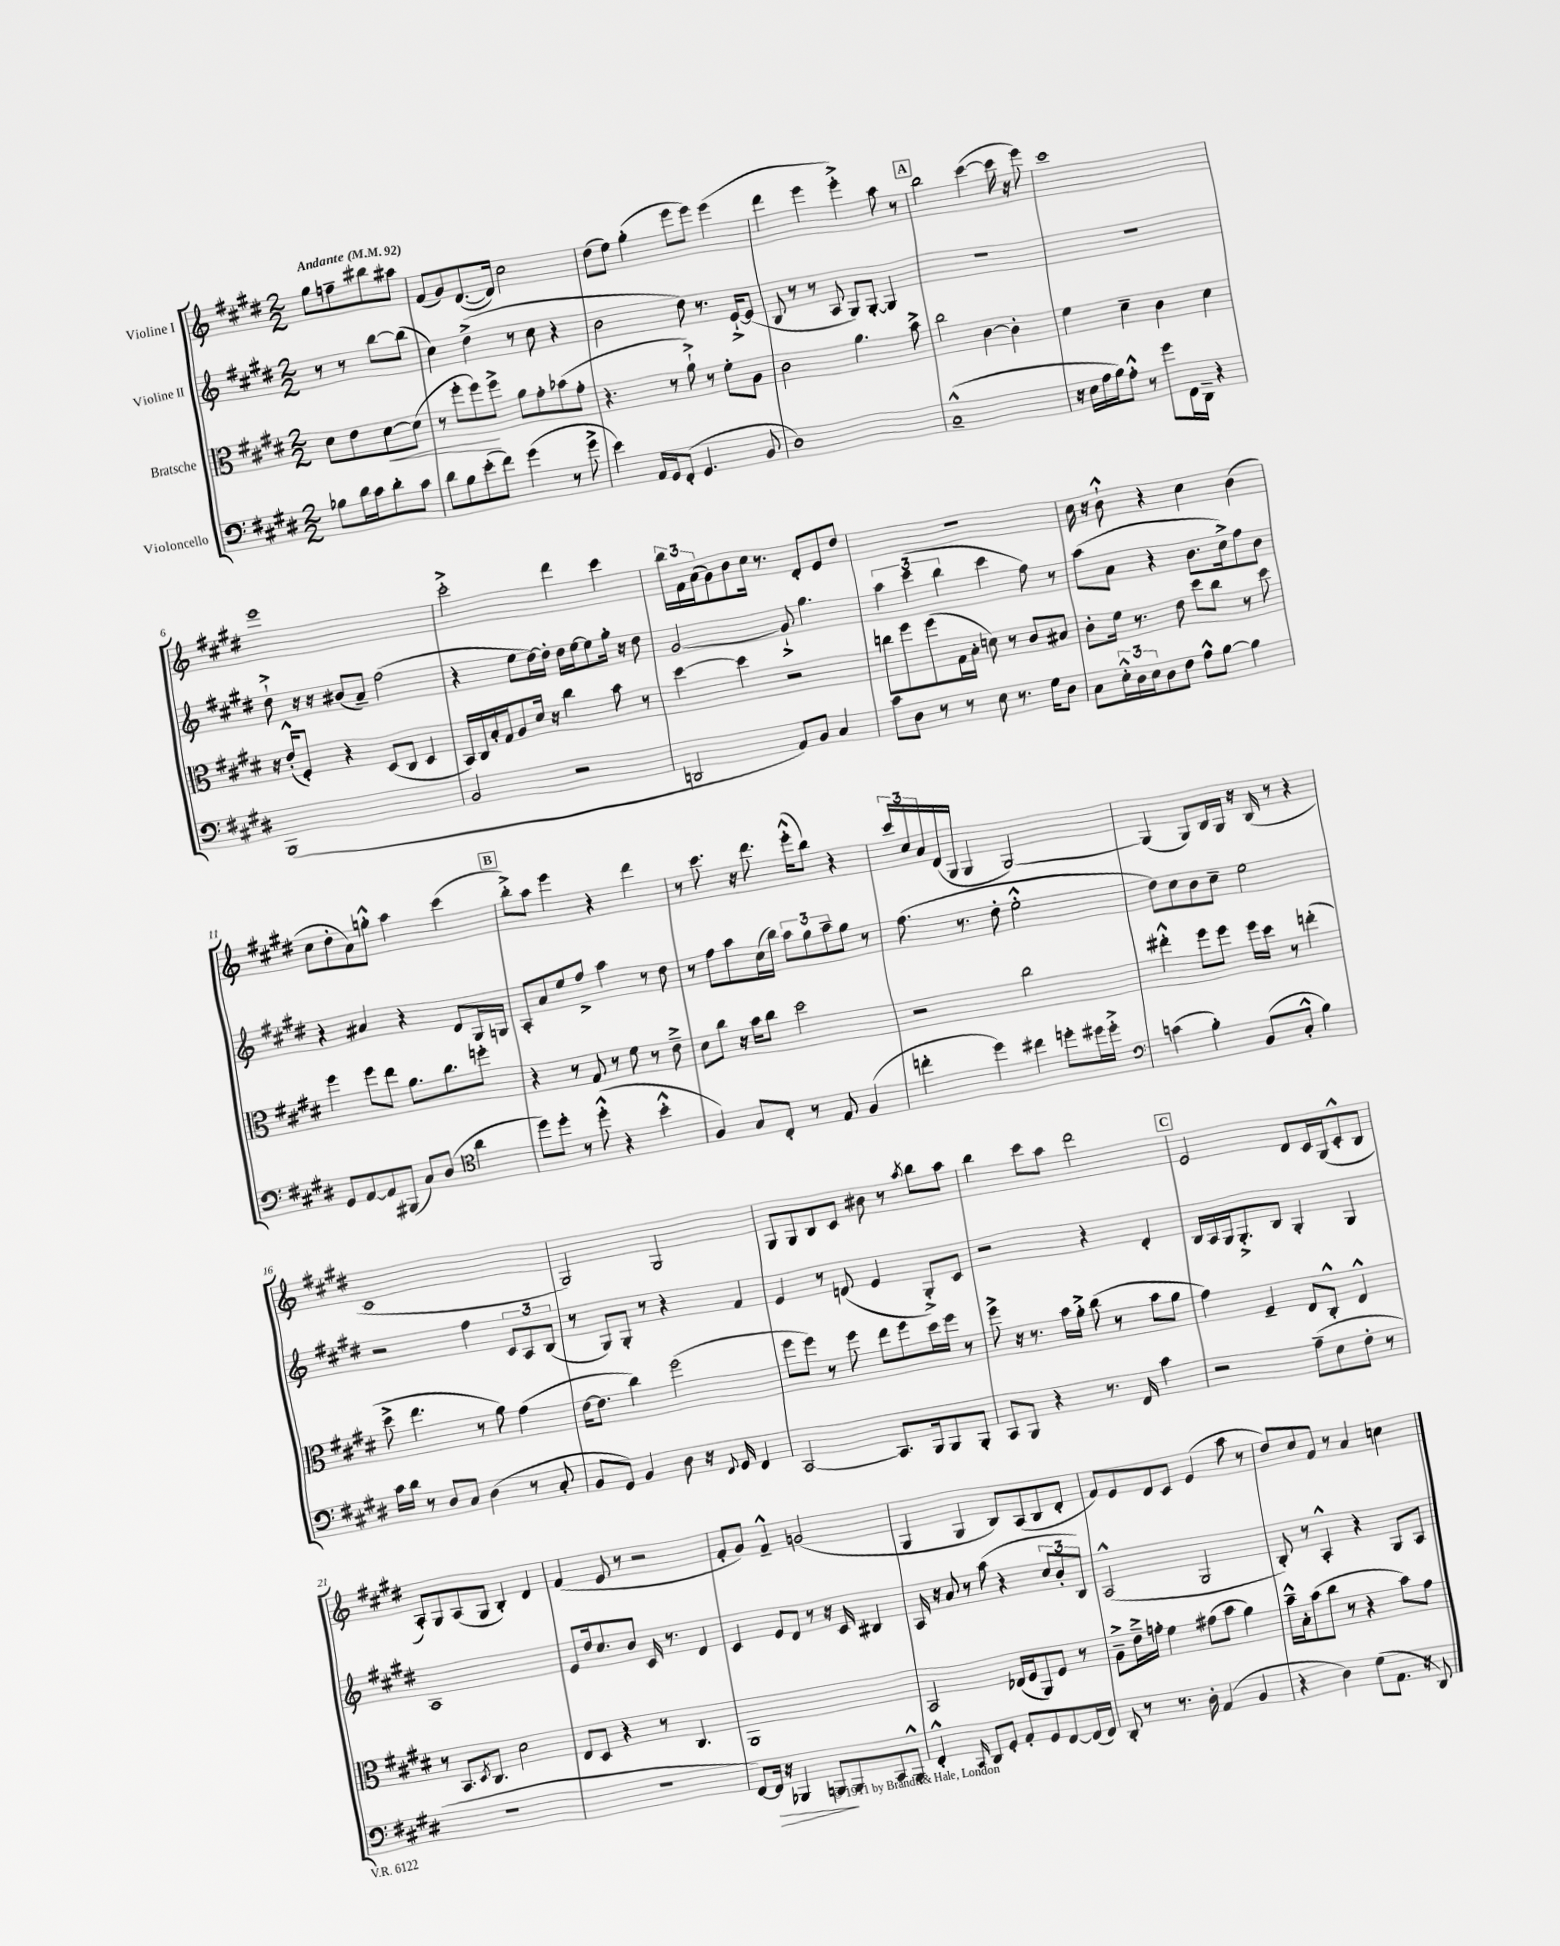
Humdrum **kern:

**kern	**dynam	**kern	**dynam	**kern	**kern
*part4	*part4	*part3	*part3	*part2	*part1
*staff4	*staff4	*staff3	*staff3	*staff2	*staff1
*I"Violoncello	*	*I"Bratsche	*	*I"Violine II	*I"Violine I
*clefF4	*	*clefC3	*	*clefG2	*clefG2
*k[f#c#g#d#]	*	*k[f#c#g#d#]	*	*k[f#c#g#d#]	*k[f#c#g#d#]
*M2/2	*	*M2/2	*	*M2/2	*M2/2
*MM92	*	*MM92	*	*MM92	*MM92
=	=	=	=	=	=
!	!	!	!	!	!LO:TX:a:B:t=Andante
8B-X\L	.	8d#\L	.	8r	8gg#\L
16d#\L	.	8e\	.	8r	8ffn~\
16c#\J	.	.	.	.	.
!	!	!	!LO:HP:b	!	!
8d#'\	.	[8d#\	<	[8bb\L	8bb#X\
8c#\J	.	(8d#\J]	.	(8bb\J]	8aa#X\J
=1	=1	=1	=1	=1	=1
8d#\L	.	8r	.	4cc#\)	(8f#/L
8B\	.	8ff#'\L	.	.	8g#/)
(8e'\	.	8ff#\)	.	(4dd#^\	([8.d#/
8f#\J)	.	8ff#^\J	[	.	.
.	.	.	.	.	16d#/Jk])
(4g#\	.	8a\L	.	8r	2cc#\
.	.	8g#'\	.	8cc#\	.
8r	.	(8b-X\	.	4r	.
8g#^\	.	8g#'\J	.	.	.
=2	=2	=2	=2	=2	=2
4e\)	.	4.r	.	2b\	(8dd#\L
.	.	.	.	.	8ee\J)
16AA/LL	.	.	.	.	(4gg#'\
16GG#/J	.	.	.	.	.
(8FF#'/J	.	8r	.	.	.
4.GG#/	.	8a`^\)	.	8dd#\)	8eee\L
.	.	8r	.	8.r	8eee\J)
.	.	8f#'\L	.	.	(4eee\
.	.	.	.	[16e`^/KL	.
8BB/	.	8A\J	.	(8e/J]	.
=3	=3	=3	=3	=3	=3
1D#)	.	2c#\	.	8B/	4ddd#\
.	.	.	.	8r	.
.	.	.	.	8r	4eee\
.	.	.	.	8A/	.
.	.	4.a\	.	8G#/L)	4eee'^\)
.	.	.	.	[8G#'/J	.
.	.	.	.	4G#/]	8aa\
.	.	8b^\	.	.	8r
!!LO:REH:place=s1:t=A
=4	=4	=4	=4	=4	=4
(1C#~^^	.	2cc#\	.	1r	2bb\
.	.	[4c#\	.	.	([4ccc#\
.	.	4c#'\]	.	.	16ccc#\]
.	.	.	.	.	16r
.	.	.	.	.	8eee\)
=5	=5	=5	=5	=5	=5
16r	.	4f#\	.	1r	1ccc#
16E\LL	.	.	.	.	.
16A\	.	.	.	.	.
16B\J)	.	.	.	.	.
8A'^^\J	.	4d#~\	.	.	.
8r	.	.	.	.	.
8g#\L	.	4c#\	.	.	.
16FF#\L	.	.	.	.	.
16DD#~\JJ	.	.	.	.	.
4r	.	4d#\	.	.	.
!!LO:LB:g=z
=6	=6	=6	=6	=6	=6
(1BBB	.	16r	.	8dd#`^\	1eee
.	.	(16e'^^/KL	.	.	.
.	.	8F#'/J)	.	16r	.
.	.	.	.	16r	.
.	.	4r	.	(8b#X/L	.
.	.	.	.	8a~/J)	.
.	.	(8D#/L	.	(2ff#\	.
.	.	8C#/J	.	.	.
.	.	4D#/	.	.	.
=7	=7	=7	=7	=7	=7
2BB/	.	16BB/LL)	.	4r	2ccc#'^\
.	.	16C#/	.	.	.
.	.	16B'/	.	.	.
.	.	16G#/J	.	.	.
.	.	8A/	.	8ee\L	.
.	.	16d#/Jk	.	[16dd#\L)	.
.	.	16r	.	16dd#'\JJ]	.
2r	.	4cc#\	.	16dd#\LL	4ddd#\
.	.	.	.	[16ee\J	.
.	.	.	.	8ee\]	.
.	.	8b\	.	16gg#'\Jk	4ccc#\
.	.	.	.	16r	.
.	.	8r	.	8dd#\	.
=8	=8	=8	=8	=8	=8
2DDn/	.	[4dd#\	.	[2g#/	24bb\LL
.	.	.	.	.	24f#\
.	.	.	.	.	(24a\J
.	.	.	.	.	8g#\)
.	.	4dd#\]	.	.	8b\
.	.	.	.	.	16cc#\Jk
.	.	.	.	.	8.r
8AA/L)	.	2r	.	8g#`^/]	.
8BB/J	.	.	.	4.gg#\	8d#'/L
4C#/	.	.	.	.	8e/
.	.	.	.	.	8dd#/J
=9	=9	=9	=9	=9	=9
8c#\L	.	8ccn\L	.	6aa\	1r
8D#\J	.	8ff#\	.	.	.
.	.	.	.	(6ccc#\	.
8r	.	(8ff#\	.	.	.
.	.	.	.	6bb\	.
8r	.	16G#\L	.	.	.
.	.	16B'\JJ	.	.	.
8E\	.	8dn\)	.	4ccc#\	.
8.r	.	8r	.	.	.
.	.	8c#/L	.	8ff#\)	.
16G#\KL	.	.	.	.	.
8D#\J	.	8B#X/J	.	8r	.
=10	=10	=10	=10	=10	=10
8C#\L	.	8c#'\L	.	(8aa\L	16cc#\
.	.	.	.	.	16r
24E'^^\L	.	16f#\Jk	.	8a\J	8b`^^\
24D#\	.	.	.	.	.
.	.	8.r	.	.	.
24E\J	.	.	.	.	.
8D#\	.	.	.	4r	4r
8F#\J	.	8e\	.	.	.
8A^^\L	.	8dd#\L	.	8.b\L	4cc#\
[8B\J	.	8cc#\J	.	.	.
.	.	.	.	16cc#^\k)	.
4B\]	.	8r	.	8ff#\	(4b\
.	.	8dd#\	.	8b\J	.
!!LO:LB:g=z
=11	=11	=11	=11	=11	=11
8GG#/L	.	4ff#\	.	4r	8cc#\L
[8AA/	.	.	.	.	8dd#'\
8AA/]	.	8ff#\L	.	4a#X/	8a\)
(8BBB#X/J	.	8ee\J	.	.	8ggn'^^\J
8C#/L)	.	8.a\L	.	4r	4aa\
(8D#/J	.	.	.	.	.
.	.	8.cc#\	.	.	.
*clefC4	*	*	*	*	*
4a\	.	.	.	8d#/L	(4ccc#\
.	.	8ffn'\J	.	16G#/L	.
.	.	.	.	16Gn/JJ	.
!!LO:REH:place=s1:t=B
=12	=12	=12	=12	=12	=12
8dd#\L)	.	4r	.	8A'/L	8bb'^\L)
8dd#'\J	.	.	.	8a/	8aa\J
8r	.	8r	.	8ee/	4eee\
(8dd#'^^\	.	8G#/	.	8ff#^/J	.
4r	.	8r	.	4aa\	4r
.	.	8f#\	.	.	.
4b'^^\	.	8r	.	8r	4ddd#\
.	.	8e~^\	.	8dd#\	.
=13	=13	=13	=13	=13	=13
4F#/)	.	8d#\L	.	8r	8r
.	.	8cc#\J	.	8ff#\L	8.ccc#\
8G#/L	.	16r	.	8aa\	.
.	.	16b\KL	.	.	16r
8C#'/J	.	8cc#\J	.	(16cc#\L	8.ddd#\
.	.	.	.	16bb\JJ)	.
8r	.	2dd#\	.	12aa\L	.
.	.	.	.	.	(16eee'^^\KL
.	.	.	.	12gg#\	.
8E/	.	.	.	.	8bb\J)
.	.	.	.	12aa~\	.
(4F#/	.	.	.	8gg#\J	4r
.	.	.	.	8r	.
=14	=14	=14	=14	=14	=14
4ccn'\	.	2r	.	(8.ff#\	24ccc#/LL
.	.	.	.	.	24cc#/
.	.	.	.	.	24a/
.	.	.	.	.	(16d#/
.	.	.	.	8.r	16G#/JJ
4dd#\)	.	.	.	.	4G#/
.	.	.	.	8dd#'\	.
4cc#X\	.	2cc#\	.	2ee'^^\	[2G#/)
8ddn'\L	.	.	.	.	.
16dd#X\L	.	.	.	.	.
16dd#'^\JJ	.	.	.	.	.
=15	=15	=15	=15	=15	=15
*clefF4	*	*	*	*	*
(4cn\	.	4ee#X'^^\	.	8dd#\L)	(4G#/]
.	.	.	.	8cc#\	.
4B'\)	.	8ff#\L	.	8b\	8G#/L)
.	.	8ff#\J	.	8cc#~\J	16B/L
.	.	.	.	.	16G#/JJ
(8BB/L	.	16ff#\LL	.	2ee\	16r
.	.	16dd#\JJ	.	.	(16B/
8C#'^^/J	.	8r	.	.	8r
4B\)	.	(4een'\	.	.	4r
!!LO:LB:g=z
=16	=16	=16	=16	=16	=16
16c#\LL	.	8dd#^\	.	2r	1c#
16d#\JJ	.	.	.	.	.
8r	.	4.ee\	.	.	.
8D#/L	.	.	.	.	.
8C#/J	.	.	.	.	.
(4D#\	.	8r	.	4ff#\	.
.	.	8a\)	.	.	.
8r	.	(4g#\	.	12c#/L	.
.	.	.	.	12A/	.
8C#'/	.	.	.	.	.
.	.	.	.	(12B/J	.
=17	=17	=17	=17	=17	=17
8BB/L	.	[16e\KL	.	8r	2G#/)
.	.	8.e\J]	.	.	.
8GG#/J)	.	.	.	8G#/L)	.
4BB/	.	4cc#\)	.	8G#'/J	.
.	.	.	.	8r	.
8D#\	.	(2ff#\	.	4r	2G#/
16r	.	.	.	.	.
8qqFF#/	.	.	.	.	.
16GG#/	.	.	.	.	.
4FF#/	.	.	.	4f#/	.
=18	=18	=18	=18	=18	=18
[2CC#/	.	8ff#\L	.	4e/	8G#/L
.	.	8ff#\J)	.	.	8G#/
.	.	8r	.	8r	8B/
.	.	8ff#\	.	(8dn/	8c#/J
8.CC#/L]	.	8ee\L	.	4e/	8b#X\
.	.	8ff#\	.	.	8r
16BBB/k	.	.	.	.	.
.	.	.	.	.	8qaa/
8BBB/	.	16dd#\L	.	8G#'^/L)	8bb\L
.	.	16ff#\JJ	.	.	.
8BBB'/J	.	8r	.	8c#/J	8aa\J
=19	=19	=19	=19	=19	=19
8CC#/L	.	8ff#^\	.	2r	4bb\
8BBB/J	.	16r	.	.	.
.	.	8.r	.	.	.
4r	.	.	.	.	8ccc#\L
.	.	16b\LL	.	.	8aa\J
.	.	16a'^\JJ	.	.	.
8.r	.	(8cc#\	.	4r	2ddd#\
.	.	8r	.	.	.
16FF#/	.	.	.	.	.
4c#\	.	8b\L	.	4d#'/	.
.	.	8a\J	.	.	.
!!LO:REH:place=s1:t=C
=20	=20	=20	=20	=20	=20
2r	.	4g#\)	.	16B/LL	2e/
.	.	.	.	16A/	.
.	.	.	.	16G#/J	.
.	.	.	.	8.G#'^/	.
.	.	4F#~/	.	.	.
.	.	.	.	8B/J	.
(8A~\L	.	8E/L	.	4G#'/	8d#/L
8E\	.	8C#'^^/J	.	.	16c#/L
.	.	.	.	.	(16G#/J
8F#'\J	.	4E^^/	.	4G#/	8c#'^^/
8r	.	.	.	.	8B/J
!!LO:LB:g=z
=21	=21	=21	=21	=21	=21
1r	.	8r	.	1A	8A'/L)
.	.	8.BB/L	.	.	8G#/
.	.	.	.	.	(8A/
.	.	8qD#/	.	.	.
.	.	8.C#/J	.	.	.
.	.	.	.	.	8G#/J
.	.	2d#\	.	.	4B'/)
.	.	.	.	.	4d#/
=22	=22	=22	=22	=22	=22
1r	.	8E/L	.	8e/L	(4f#/
.	.	8D#/J	.	16dd#/k	.
.	.	.	.	8.cc#/	.
.	.	4r	.	.	8e/
.	.	.	.	8b/J	8r
.	.	8r	.	16c#/	2r
.	.	.	.	8.r	.
.	.	4.C#/	.	.	.
.	.	.	.	4d#/	.
=23	=23	=23	=23	=23	=23
[8FF#/L)	.	1AA	.	4c#/	8f#'/L
!	!LO:HP:b	!	!	!	!
16FF#/Jk]	>	.	.	.	8g#/J)
16r	.	.	.	.	.
4BBB-X/	.	.	.	8e/L	4f#~^^/
.	.	.	.	8d#/J	.
8BBBn/L	.	.	.	8r	(2gn/
8BBB/	]	.	.	16r	.
.	.	.	.	16c#/	.
8CC#/	.	.	.	4B#X/	.
8BBB'^^/J	.	.	.	.	.
=24	=24	=24	=24	=24	=24
4FF#'^^/	.	2BB/	.	16A/	4G#/
.	.	.	.	16r	.
.	.	.	.	8a/	.
16qqCC#/	.	.	.	.	.
8DD#/L	.	.	.	8r	4G#/
8GG#'/J	.	.	.	(8aa\	.
8AA'/L	.	(16E-X/LL	.	4r	8B/L)
.	.	16F#/J	.	.	.
8GG#/	.	8AA/)	.	.	(8A/
[8FF#/	.	8F#/J	.	12cc#/L	8B/
.	.	.	.	12b'/	.
(16FF#/L]	.	8r	.	.	8d#'/J
.	.	.	.	12B/J)	.
16FF#/JJ)	.	.	.	.	.
=25	=25	=25	=25	=25	=25
8DD#'/	.	8A~^\L	.	(2A^^/	8f#/L)
8r	.	16e~^\L	.	.	8e/
.	.	16gn'\JJ	.	.	.
8.r	.	4f#\	.	.	8d#/
.	.	.	.	.	8c#/J
16D#'\	.	.	.	.	.
(4AA/	.	(8g#X\L	.	2G#/	(4e/
.	.	8b\J	.	.	.
4BB/	.	4a\)	.	.	8aa\
.	.	.	.	.	8r
=26	=26	=26	=26	=26	=26
4r	.	16b~^^\LL	.	8B'/)	8dd#/L)
.	.	16B'\J	.	.	.
.	.	(8b\	.	8r	8cc#/
4D#\)	.	8cc#\J	.	4A'^^/	8f#/J
.	.	8r	.	.	8r
(8G#\L	.	4r	.	4r	4a/
8.AA\J	.	.	.	.	.
.	.	8b\L)	.	8G#/L	4ccn\
16r	.	.	.	.	.
8DD#/)	.	8g#\J	.	8A/J	.
==	==	==	==	==	==
*-	*-	*-	*-	*-	*-
